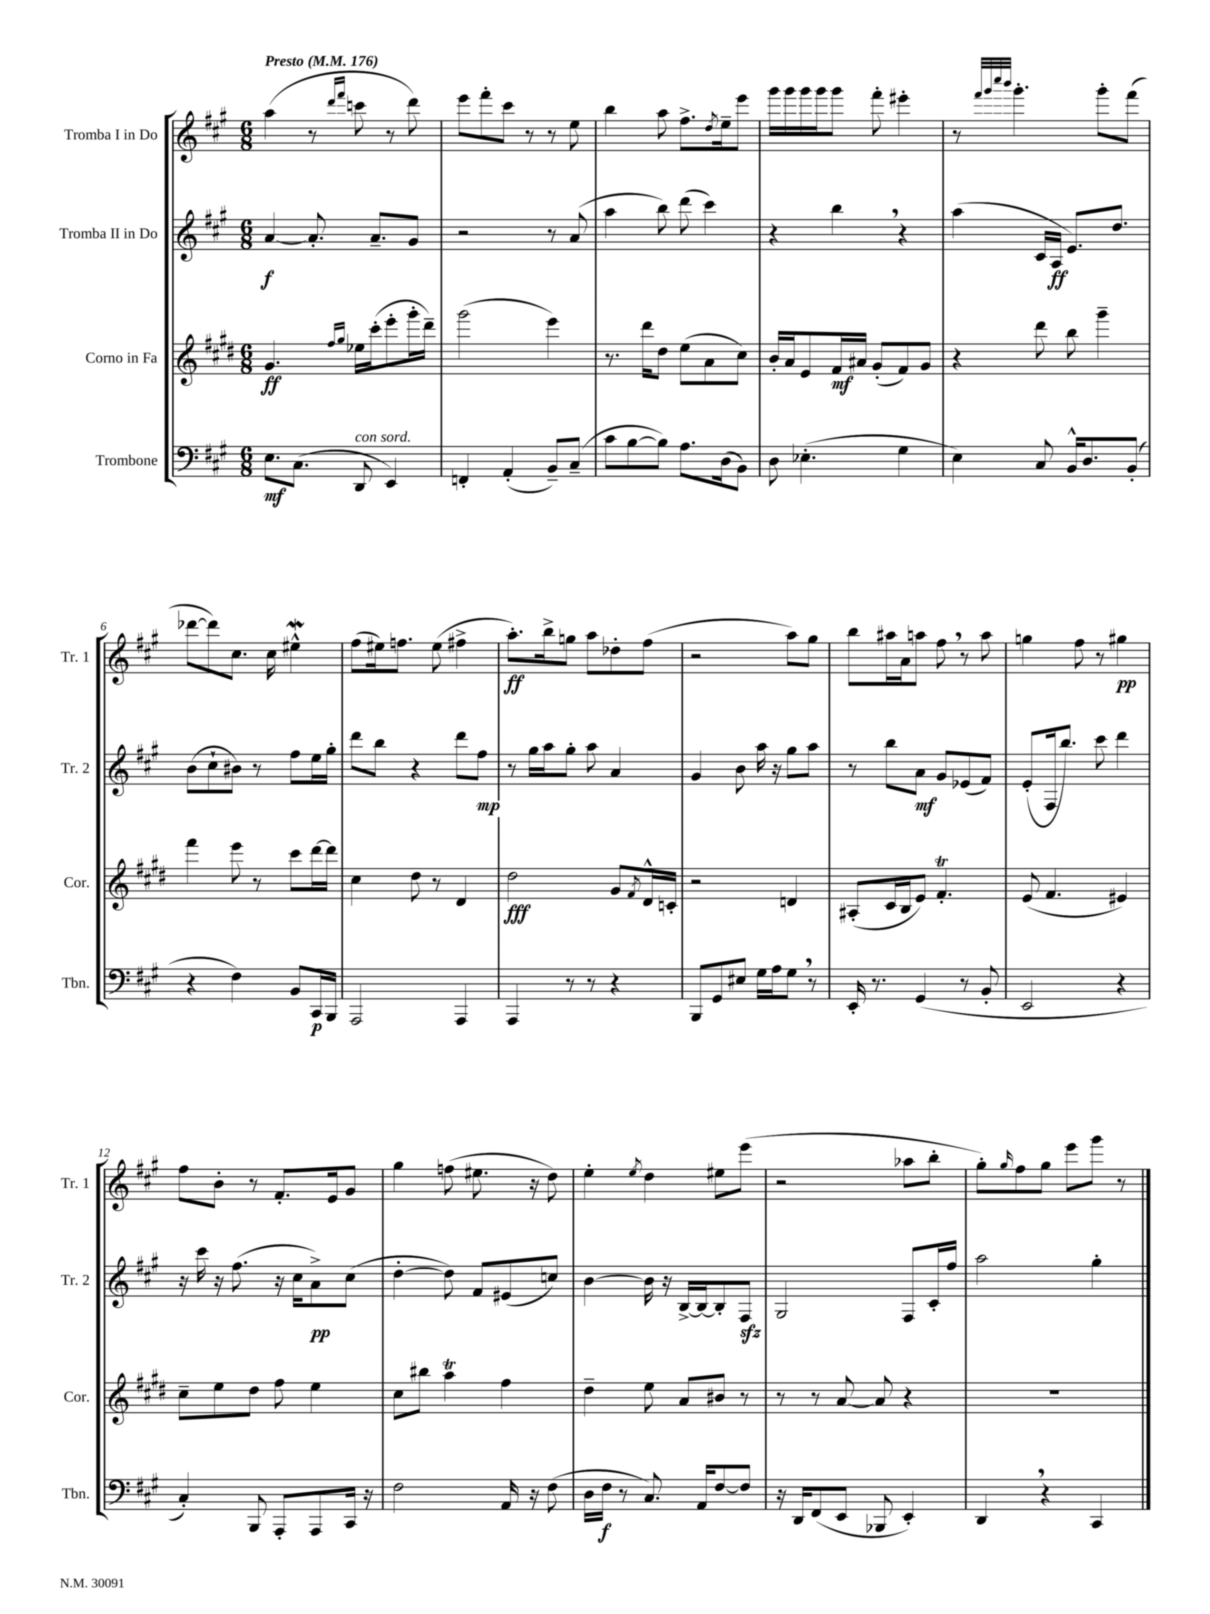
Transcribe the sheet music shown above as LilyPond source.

<<
\new StaffGroup <<
\new Staff = "s0" \with { instrumentName = "Tromba I in Do" shortInstrumentName = "Tr. 1" } {
    \clef treble \key a \major \numericTimeSignature \time 6/8 \tempo "Presto" 4 = 176
    a''4( r8 \grace { d'''16 fis'''16 } c'''8 r8 d'''8) |
    e'''8 fis'''8-. cis'''8 r8 r8 e''8 |
    b''4 a''8 fis''8.-> \acciaccatura { d''8 } e''16-- e'''8 |
    gis'''16 gis'''16 gis'''16 gis'''16 gis'''8 fis'''8-. eis'''4-. |
    r8 \grace { fis'''32 gis'''32 cis''''32 b'''32 } gis'''4.-. gis'''8-. fis'''8( |
    des'''8~ des'''8) cis''8. cis''16 eis''4-^\mordent |
    fis''8( eis''16) f''8. eis''8( fis''4-> |
    a''8.-.\ff) b''16-> g''8 a''8 des''8-. fis''8( |
    r2 a''8) gis''8 |
    b''8 ais''16 a'16 a''8 fis''8 \breathe r8 a''8 |
    g''4 fis''8 r8 gis''4\pp |
    fis''8 b'8-. r8 fis'8.-. e'16 gis'8 |
    gis''4 f''8( eis''8. r16 d''8) |
    e''4-. \acciaccatura { e''8 } d''4 eis''8 e'''8( |
    r2 aes''8 b''8-. |
    gis''8-.) \grace { gis''16 } fis''8 gis''8 e'''8 gis'''8 r8 \bar "|." |
}
\new Staff = "s1" \with { instrumentName = "Tromba II in Do" shortInstrumentName = "Tr. 2" } {
    \clef treble \key a \major \numericTimeSignature \time 6/8
    a'4~\f a'8.-. a'8.-- gis'8 |
    r2 r8 a'8( |
    a''4 b''8) d'''8( cis'''4) |
    r4 b''4 \breathe r4 |
    a''4( cis'16 a16\ff e'8.) d''8. |
    b'8( cis''8-! bis'8) r8 fis''8 e''16 gis''16-. |
    d'''8 b''8 r4 d'''8 fis''8\mp |
    r8 gis''16 a''16 gis''8-. a''8 a'4 |
    gis'4 b'8 a''16 r16 gis''8 a''8 |
    r8 b''8 a'8\mf gis'8 ees'8( fis'8) |
    e'8-.( fis16 b''8.) cis'''8 d'''4 |
    r16 cis'''16 r16 fis''8.( r16 cis''16 a'8->\pp) cis''8( |
    d''4~-. d''8) fis'8 eis'8( c''8) |
    b'4~ b'16 r16 b16~-> b16~ b8-. fis8\sfz |
    gis2 fis8 cis'16-. fis''16 |
    a''2 gis''4-. \bar "|." |
}
\new Staff = "s2" \with { instrumentName = "Corno in Fa" shortInstrumentName = "Cor." } {
    \clef treble \key e \major \numericTimeSignature \time 6/8
    gis'4.\ff \grace { fis''16 gis''16 } ees''16 cis'''16-.( e'''8-. gis'''16-. dis'''16--) |
    gis'''2( e'''4) |
    r8. dis'''16 dis''8 e''8( a'8 cis''8) |
    b'16-. a'16 e'8 fis'16\mf ais'16 gis'8-.( fis'8) gis'8 |
    r4 dis'''8 b''8 gis'''4-- |
    fis'''4 e'''8 r8 cis'''8 dis'''16~ dis'''16 |
    cis''4 dis''8 r8 dis'4 |
    dis''2\fff gis'8 \acciaccatura { fis'8 } dis'16-^ c'16-. |
    r2 d'4 |
    ais8-.( cis'16 b16 e'8) fis'4.-.\trill |
    e'8( fis'4. eis'4) |
    cis''8-- e''8 dis''8 fis''8 e''4 |
    cis''8 bis''8 a''4\trill fis''4 |
    dis''4-- e''8 a'8 bis'8 r8 |
    r8 r8 a'8~ a'8 r4 |
    R2. \bar "|." |
}
\new Staff = "s3" \with { instrumentName = "Trombone" shortInstrumentName = "Tbn." } {
    \clef bass \key a \major \numericTimeSignature \time 6/8
    e8.\mf cis8.( d,8^\markup { \italic "con sord." } e,4) |
    f,4-. a,4-.( b,8--) cis8--( |
    cis'8 b8~ b8) a8. d16( b,8) |
    d8 ees4.-.( gis4 |
    e4) cis8 b,16-^ d8. b,8-.( |
    r4 fis4) b,8 cis,16\p b,,16 |
    a,,2 a,,4 |
    a,,4 r8 r8 r4 |
    b,,8 gis,8 eis8 gis16 a16 gis8 \breathe r8 |
    e,16-. r8. gis,4( r8 b,8-. |
    e,2 r4 |
    cis4-.) b,,8 a,,8-. a,,8 cis,16 r16 |
    fis2 a,16 r16 fis8( |
    d16 fis16\f r8 cis8.) a,16 fis8~ fis8 |
    r16 d,16 fis,8( e,8 bes,,8 e,4-.) |
    d,4 \breathe r4 cis,4 \bar "|." |
}
>>
>>
